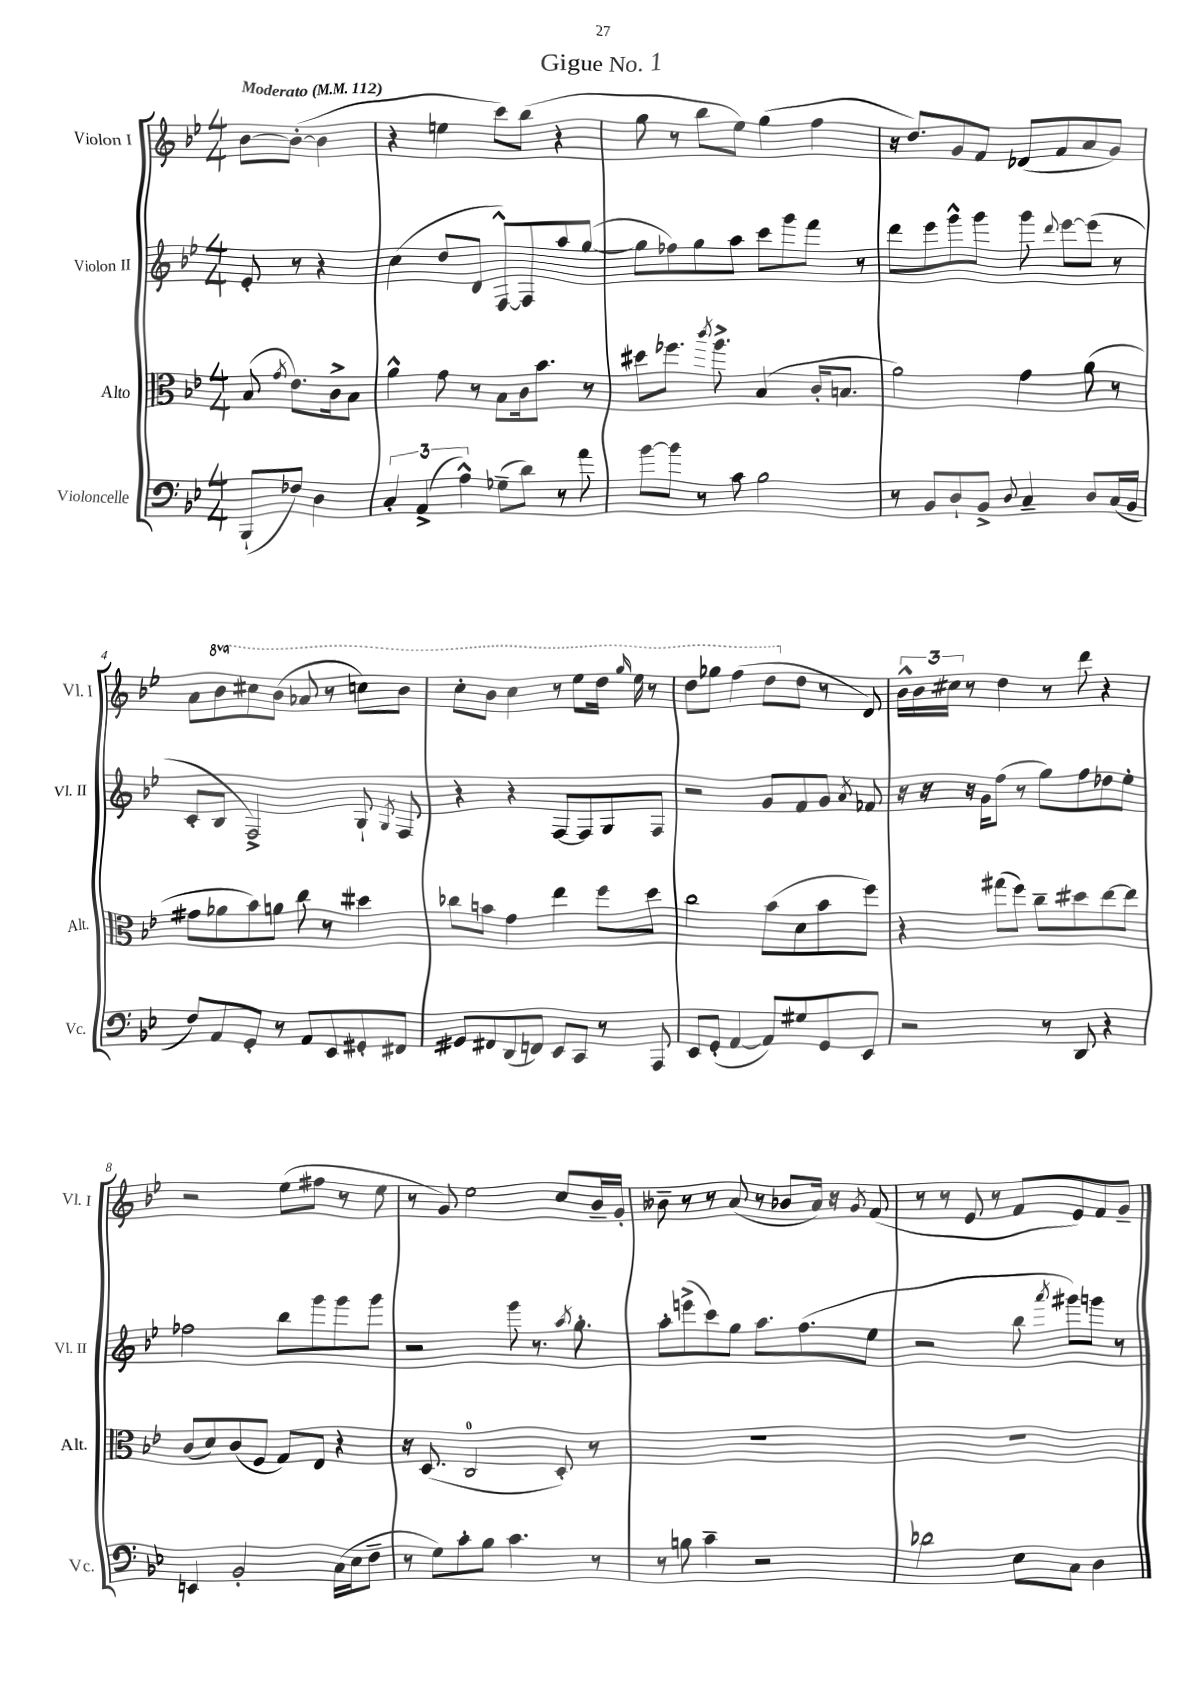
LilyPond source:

\header { title = "Gigue No. 1" }
<<
\new StaffGroup <<
\new Staff = "s0" \with { instrumentName = "Violon I" shortInstrumentName = "Vl. I" } {
    \clef treble \key bes \major \numericTimeSignature \time 4/4 \set Staff.ottavationMarkups = #ottavation-simple-ordinals \partial 2 \tempo "Moderato" 4 = 112
    \autoBeamOff bes'8[~ bes'8]~-.( bes'4 |
    r4 e''4 c'''8[) bes''8]( r4 |
    g''8 r8 bes''8[ ees''8]) g''4( f''4 |
    r16 d''8.[) g'8 f'8] des'8[( f'8 a'8 g'8]) |
    a'8[ \ottava #1 bes''8 cis'''8 bes''8]( aes''8 r8 c'''8[) bes''8] |
    c'''8[-. bes''8] c'''4 r8 ees'''8[ d'''16] \grace { g'''16 } ees'''16 r8 |
    d'''8[ ges'''8] f'''4( d'''8[ \ottava #0 d''8] r8 d'8) |
    \tuplet 3/2 { bes'16[-^ bes'16 cis''16] } r8 d''4 r8 d'''8 r4 |
    r2 ees''8[( fis''8] r8 ees''8 |
    r8 g'8) ees''2 c''8[ bes'16-- g'16]-. |
    beses'8-- r8 r8 a'8( r8 bes'8[ a'16]) r16 \acciaccatura { g'8 } f'8( |
    r8 r8 ees'8 r8 f'8[ ees'8) f'8 g'8]-- \bar "|." |
}
\new Staff = "s1" \with { instrumentName = "Violon II" shortInstrumentName = "Vl. II" } {
    \clef treble \key bes \major \numericTimeSignature \time 4/4 \partial 2
    \autoBeamOff ees'8-. r8 r4 |
    c''4( d''8[ d'8] f8[~-^) f8 a''8 g''8]~( |
    g''8[ fes''8) g''8 a''8] c'''8[ g'''8 f'''8] r8 |
    d'''8[ ees'''8 g'''8-^ g'''8] g'''8 \appoggiatura { d'''8 } ees'''8[~ ees'''8]( r8 |
    c'8[-. bes8] f2->) g8-! \acciaccatura { g8 } f8 |
    r4 r4 f8[~ f8 g8 f8] |
    r2 g'8[ f'8 g'8] \acciaccatura { a'8 } fes'8 |
    r16 r16 r16 g'16[ f''8]( r8 g''8[) f''8 des''8 ees''8]-. |
    fes''2 bes''8[ g'''8 g'''8 g'''8] |
    r2 g'''8 r8. \acciaccatura { a''8 } g''8.-. |
    a''8[-. e'''8->( c'''8) g''8] a''8.[ f''8.( ees''8] |
    r2 bes''8 \acciaccatura { a'''8 } gis'''8[) g'''8] r8 \bar "|." |
}
\new Staff = "s2" \with { instrumentName = "Alto" shortInstrumentName = "Alt." } {
    \clef alto \key bes \major \numericTimeSignature \time 4/4 \partial 2
    \autoBeamOff bes8( \acciaccatura { g'8 } ees'8.[) c'16-> bes8] |
    a'4-^ g'8 r8 bes8[ c'16 bes'8.] r8 |
    dis''8[ fes''8.] \acciaccatura { c'''8 } a''8.-> bes4( c'16[-. b8.] |
    a'2) g'4 a'8( r8 |
    gis'8[ aes'8 bes'8) a'8] c''8 r8 dis''4 |
    ces''8[ b'8] g'4 ees''4 f''8[ d''8] |
    c''2 bes'8[( d'8 bes'8 f''8]) |
    r4 gis''8[( f''8]) c''8[-- dis''8 ees''8~ ees''8] |
    c'8[( d'8) c'8( f8] g8[) ees8] r4 |
    r16 d8.( c2-0 d8-.) r8 |
    R1 |
    R1 \bar "|." |
}
\new Staff = "s3" \with { instrumentName = "Violoncelle" shortInstrumentName = "Vc." } {
    \clef bass \key bes \major \numericTimeSignature \time 4/4 \partial 2
    \autoBeamOff bes,,8[-!( fes8]) d4 |
    \tuplet 3/2 { c4-. a,4->( a4-^) } ges8[--( d'8]) r8 a'8 |
    bes'8[~ bes'8] r8 c'8 bes2 |
    r8 bes,8[ d8-! bes,8]-> \appoggiatura { d8 } c4-- d8[ c16( bes,16] |
    f8[) a,8 g,8]-. r8 a,8[ ees,8 gis,8-. fis,8] |
    gis,8[ fis,8 d,8( f,8]) ees,8[ c,8] r8 a,,8 |
    ees,8[ g,8]-.( a,4~ a,8[) gis8 g,8 ees,8] |
    r2 r8 d,8 r4 |
    e,4 bes,2-. c16[( ees16 f8]-- |
    r8 g8[) c'8-. bes8] c'4. r8 |
    r8 b8 c'4-- r2 |
    des'2 ees8[ c8] d4 \bar "|." |
}
>>
>>
